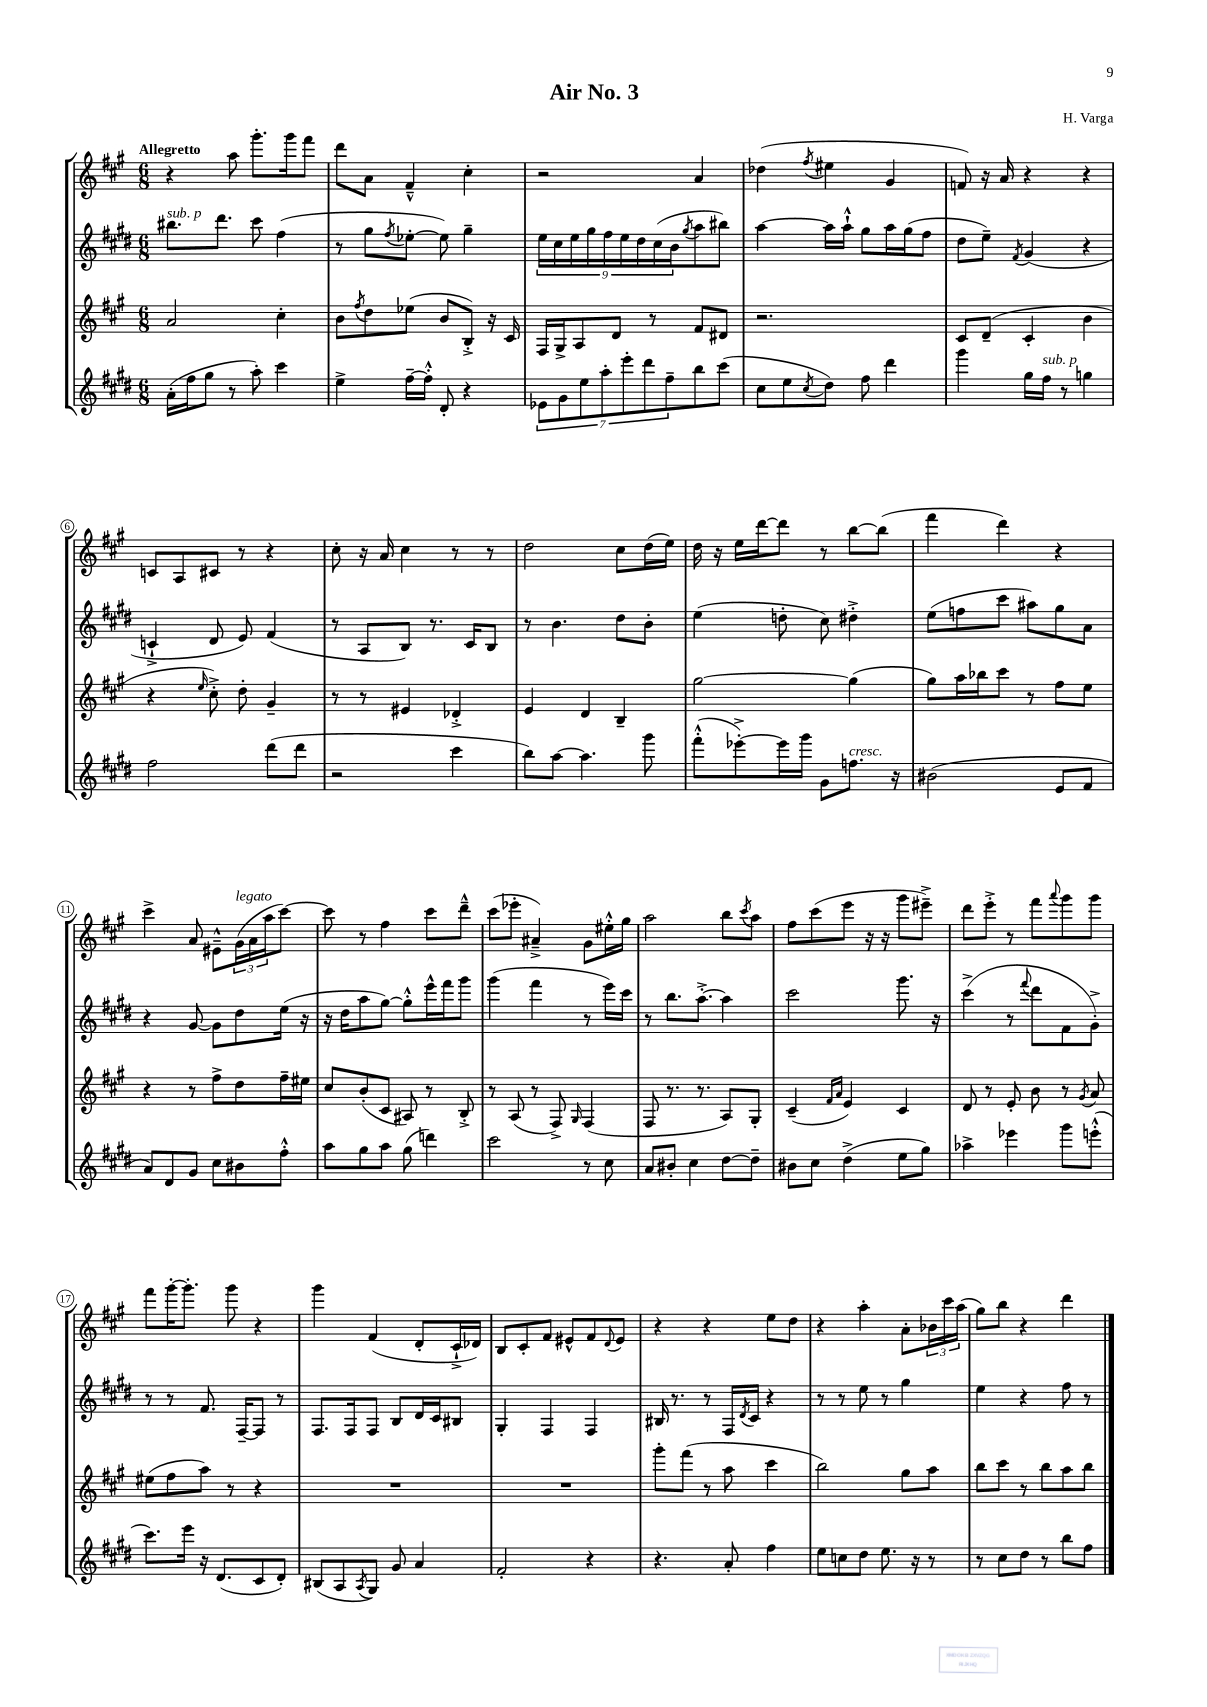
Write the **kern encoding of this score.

**kern	**kern	**kern	**kern
*part4	*part3	*part2	*part1
*staff4	*staff3	*staff2	*staff1
*clefG2	*clefG2	*clefG2	*clefG2
*k[f#c#g#d#]	*k[f#c#g#]	*k[f#c#g#d#]	*k[f#c#g#]
*M6/8	*M6/8	*M6/8	*M6/8
=1	=1	=1	=1
!	!	!	!LO:TX:a:B:t=Allegretto
!	!	!LO:TX:a:i:t=sub. p	!
(16a'\LL	2a/	8.bb#X\L	4r
16ff#\J	.	.	.
8gg#\J	.	.	.
.	.	8.ddd#\J	.
8r	.	.	8aa\
8aa'\)	.	8ccc#\	8.ggg#'\L
4ccc#\	4cc#'\	(4ff#\	.
.	.	.	16ggg#\k
.	.	.	8fff#\J
=2	=2	=2	=2
4ee^\	8b\L	8r	8ddd\L
.	8qff#/	.	.
.	8dd\	8gg#\L	8a\J
.	.	8qff#/	.
[16ff#~\LL	(8ee-X\J	[8ee-X'\J	4f#~^^/
16ff#'^^\JJ]	.	.	.
8d#'/	8b/L	8ee-\])	.
4r	8B'^/J)	4gg#~\	4cc#'\
.	16r	.	.
.	16c#/	.	.
=3	=3	=3	=3
14e-X\L	16F#/LL	18ee\LL	2r
.	.	18cc#\	.
.	16G#^/J	.	.
14g#\	.	.	.
.	.	18ee\	.
.	8A/	.	.
14ee\	.	.	.
.	.	18gg#\	.
14aa'\	.	.	.
.	.	18ff#\	.
.	8d/J	.	.
.	.	18ee\	.
14eee'\	.	.	.
.	.	18dd#\	.
14ddd#\	.	.	.
.	8r	.	.
.	.	(18cc#\	.
14ff#~\	.	.	.
.	.	18b\J	.
.	.	8qgg#/	.
8bb\	8f#/L	8aa\	4a/
(8ccc#\J	8d#X/J	8bb#X\J)	.
=4	=4	=4	=4
8cc#\L	2.r	[4aa\	(4dd-X\
8ee\	.	.	.
8qcc#/	.	.	8qff#/
8dd#\J)	.	16aa\LL]	4ee#X\
.	.	16aa`^^\JJ	.
8ff#\	.	8gg#\L	.
4ddd#\	.	16aa\L	4g#/
.	.	(16gg#\J	.
.	.	8ff#\J	.
=5	=5	=5	=5
4ggg#\	8c#/L	8dd#\L	8fn/)
.	(8d~/J	8ee~\J)	16r
.	.	.	16a/
.	.	8qf#/	.
16gg#\LL	4c#'/	(4g#/	4r
!LO:TX:a:i:t=sub. p	!	!	!
16ff#\JJ	.	.	.
8r	.	.	.
4ggn\	4b\	4r	4r
!!LO:LB:g=z
=6	=6	=6	=6
2ff#\	4r	4cn`^/	8cn/L
.	.	.	8A/
.	16qqee/	.	.
.	8cc#'^\)	8d#/	8c#X/J
.	8dd'\	8e/)	8r
(8ddd#\L	4g#~/	(4f#/	4r
8ddd#\J	.	.	.
=7	=7	=7	=7
2r	8r	8r	8cc#'\
.	8r	8A/L	16r
.	.	.	16a/
.	4e#X/	8B/J)	4cc#\
.	.	8.r	.
4ccc#\	4d-X'^/	.	8r
.	.	16c#/KL	.
.	.	8B/J	8r
=8	=8	=8	=8
8bb\L)	4e/	8r	2dd\
[8aa\J	.	4.b\	.
4.aa\]	4d/	.	.
.	4B~/	8dd#\L	8cc#\L
8ggg#\	.	8b'\J	(16dd\L
.	.	.	16ee\JJ)
=9	=9	=9	=9
(8fff#'^^\L	[2gg#\	(4ee\	16dd\
.	.	.	16r
[8eee-X'^\)	.	.	16ee\LL
.	.	.	[16ddd\J
16eee-\L]	.	8ddn'\	8ddd\J]
16ggg#\JJ	.	.	.
8g#\L	.	8cc#\)	8r
!LO:TX:a:i:t=cresc.	!	!	!
8.ffn\J	(4gg#\]	4dd#X'^\	[8bb\L
.	.	.	(8bb\J]
16r	.	.	.
=10	=10	=10	=10
(2b#X\	8gg#\L)	(8ee\L	4fff#\
.	16aa\L	8ffn\	.
.	16bb-X\J	.	.
.	8ccc#\J	8ccc#\J	4ddd\)
.	8r	8aa#X\L)	.
8e/L	8ff#\L	8gg#\	4r
8f#/J	8ee\J	8a\J	.
!!LO:LB:g=z
=11	=11	=11	=11
8a/L)	4r	4r	4ccc#^\
8d#/	.	.	.
8g#/J	8r	[8g#/	8a/
8cc#\L	8ff#^\L	8g#\L]	8e#X~^^\L
!	!	!	!LO:TX:a:i:t=legato
8b#X\	8dd\	8dd#\	(24g#\L
.	.	.	24a\
.	.	.	24aa\J
8ff#'^^\J	16ff#~\L	(16ee\Jk	[8ccc#\J)
.	16ee#X\JJ	16r	.
=12	=12	=12	=12
8aa\L	8cc#/L	16r	8ccc#\]
.	.	16dd#\KL	.
8gg#\	(8b'/	8aa\	8r
8aa\J	8c#/J	[8gg#\J)	4ff#\
(8gg#\	8A#X/)	8gg#'^^\L]	.
4dddn\)	8r	16eee^^\L	8ccc#\L
.	.	16fff#\J	.
.	8B'^/	8ggg#\J	8ddd~^^\J
=13	=13	=13	=13
2ccc#\	8r	(4ggg#\	(8ccc#\L
.	(8A/	.	8eee-X'\J
.	8r	4fff#\	4a#X~^/)
.	8F#^/)	.	.
.	16qqG#/	.	.
8r	(4F#/	8r	8g#\L
8cc#\	.	16eee\LL)	16ee#X'^^\L
.	.	16ccc#\JJ	16gg#\JJ
=14	=14	=14	=14
8a/L	8F#/	8r	2aa\
8b#X'/J	8.r	8.bb\L	.
4cc#\	.	.	.
.	8.r	[8.aa'^\J	.
[8dd#\L	8A/L)	4aa\]	8bb\L
.	.	.	8qccc#/
8dd#~\J]	8G#'/J	.	8aa\J
=15	=15	=15	=15
8b#X\L	(4c#~/	2ccc#\	8ff#\L
8cc#\J	.	.	(8ccc#\
.	16qqf#/LL	.	.
.	16qqa/JJ	.	.
(4dd#^\	4e/)	.	8eee\J
.	.	.	16r
.	.	.	16r
8ee\L	4c#/	8.ggg#\	8ggg#\L
8gg#\J)	.	.	8eee#X~^\J)
.	.	16r	.
=16	=16	=16	=16
4aa-X^\	8d/	(4ccc#^\	8ddd\L
.	8r	.	8eee'^\J
4eee-X\	8e'/	8r	8r
.	.	8qqfff#/	.
.	8b\	8ddd#\L	8fff#\L
.	.	.	8qqaaa/
8ggg#\L	8r	8f#\	8ggg#\
.	8qg#/	.	.
(8eeen'^^\J	8a/	8g#'^\J)	8ggg#\J
!!LO:LB:g=z
=17	=17	=17	=17
8.ccc#\L)	(8ee#X\L	8r	8fff#\L
.	8ff#\	8r	[16ggg#'\K
16eee\Jk	.	.	8.ggg#'\J]
16r	8aa\J)	8.f#/	.
(8.d#/L	.	.	.
.	8r	.	8ggg#\
.	.	[16F#~/KL	.
8c#/	4r	8F#/J]	4r
8d#'/J)	.	8r	.
=18	=18	=18	=18
(8B#X/L	2.r	8.F#/L	4ggg#\
8A/	.	.	.
.	.	16F#/k	.
8qA/	.	.	.
8G#/J)	.	8F#/J	(4f#/
8g#/	.	8B/L	.
4a/	.	16d#/L	8d'/L
.	.	16c#/J	.
.	.	8B#X/J	16c#`^/L
.	.	.	16d-X/JJ)
=19	=19	=19	=19
2f#'/	2.r	4G#'/	8B/L
.	.	.	8c#'/
.	.	4F#/	8f#/J
.	.	.	8e#X^^/L
4r	.	4F#/	8f#/
.	.	.	8qqd/
.	.	.	8e#/J
=20	=20	=20	=20
4.r	8ggg#'\L	16B#X/	4r
.	.	8.r	.
.	(8fff#\J	.	.
.	8r	8r	4r
8a'/	8aa\	16F#/LL	.
.	.	8qd#/	.
.	.	16c#/JJ	.
4ff#\	4ccc#\	4r	8ee\L
.	.	.	8dd\J
=21	=21	=21	=21
8ee\L	2bb\)	8r	4r
8ccn\	.	8r	.
8dd#\J	.	8ee\	4aa'\
8.ee\	.	8r	.
.	8gg#\L	4gg#\	8a'\L
16r	.	.	.
8r	8aa\J	.	24b-X\L
.	.	.	24ccc#\
.	.	.	(24aa\JJ
=22	=22	=22	=22
8r	8bb\L	4ee\	8gg#\L)
8cc#\L	8ccc#\J	.	8bb\J
8dd#\J	8r	4r	4r
8r	8bb\L	.	.
8bb\L	8aa\	8ff#\	4ddd\
8ff#\J	8bb\J	8r	.
==	==	==	==
*-	*-	*-	*-
